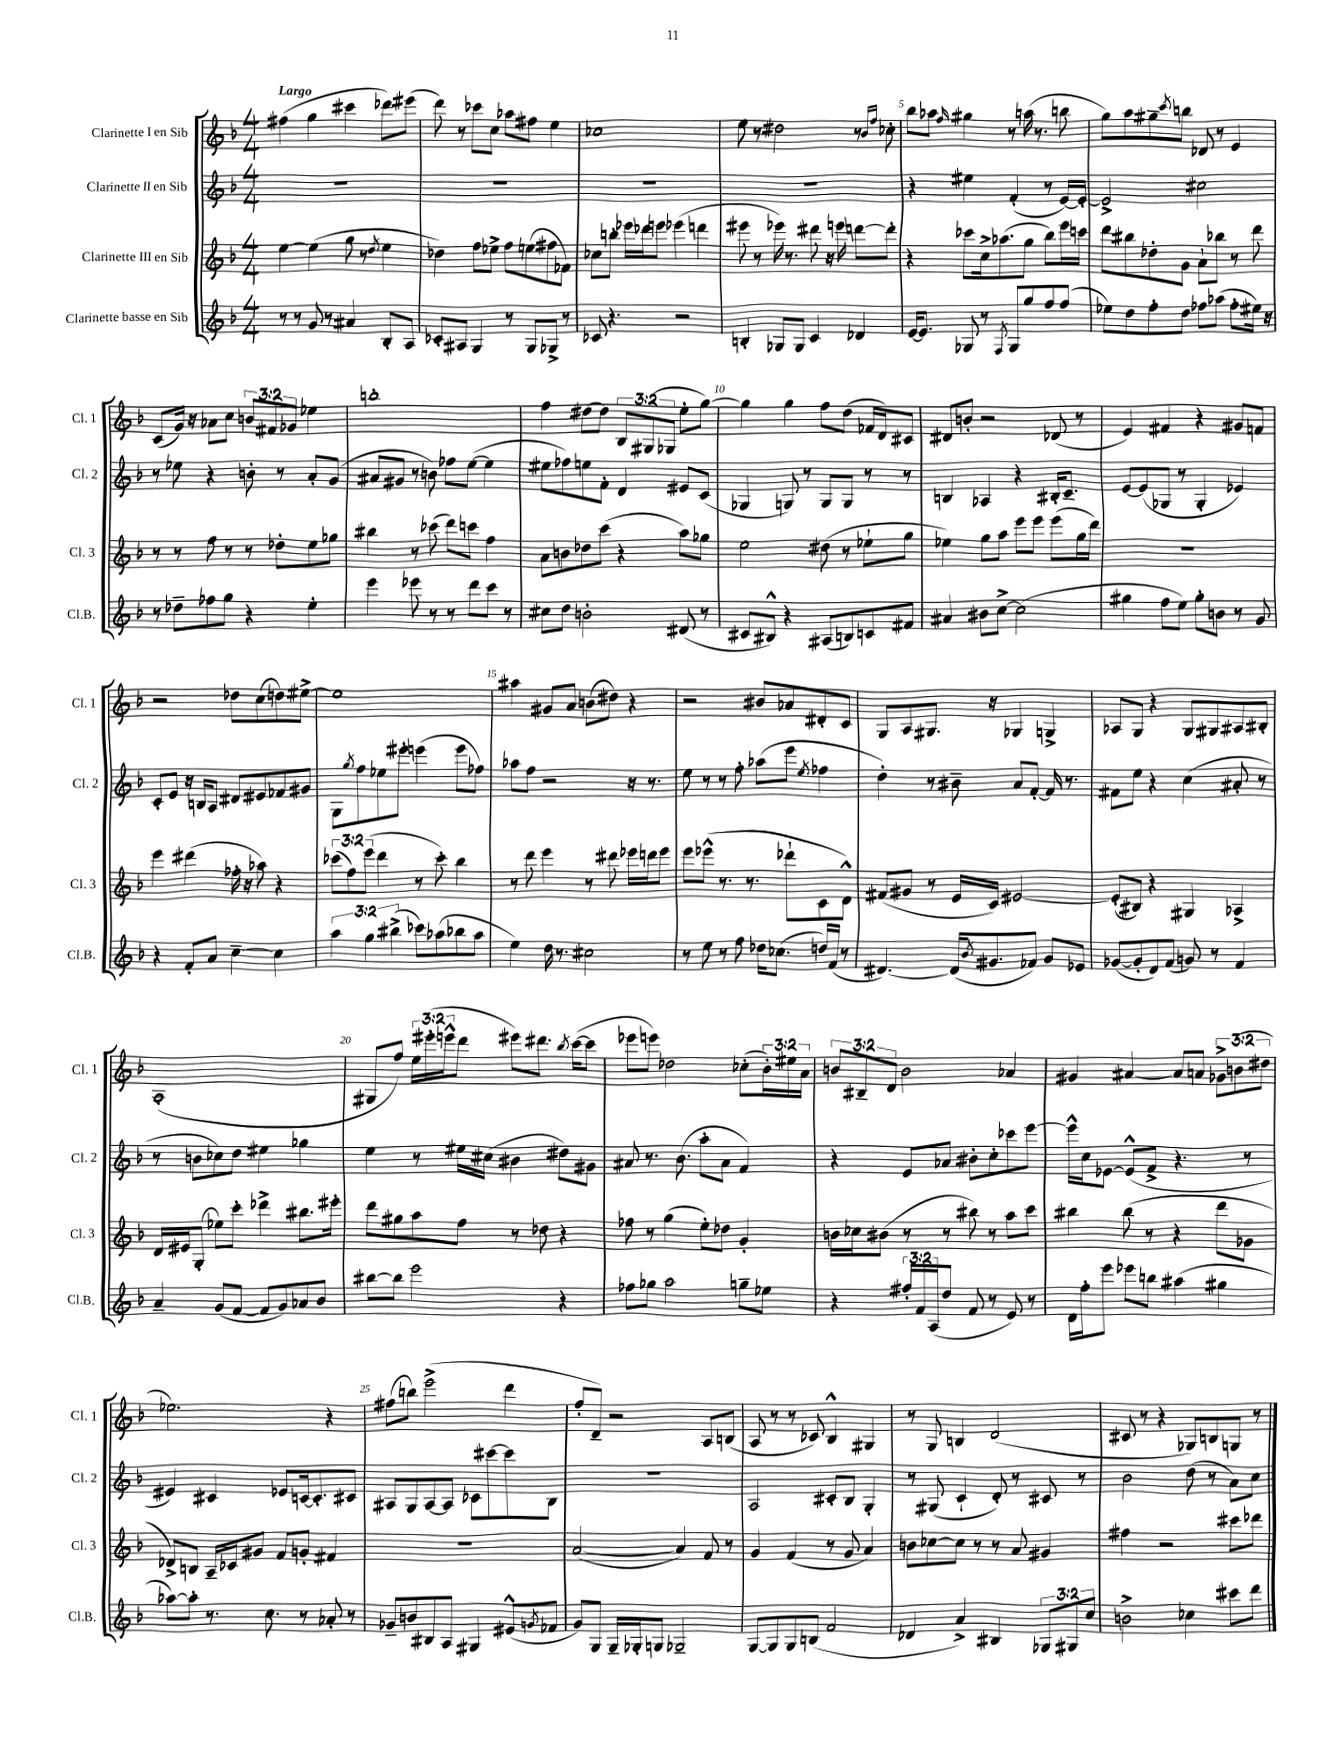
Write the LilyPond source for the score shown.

<<
\new StaffGroup <<
\new Staff = "s0" \with { instrumentName = "Clarinette I en Sib" shortInstrumentName = "Cl. 1" } {
    \clef treble \key f \major \numericTimeSignature \time 4/4 \override Staff.TupletNumber.text = #tuplet-number::calc-fraction-text \tempo "Largo"
    fis''4( g''4 cis'''4 des'''8) eis'''8( |
    d'''8) r8 ces'''8 c''8 aes''8 fis''8 e''4 |
    ces''1 |
    e''8 r8 dis''2 r8 \grace { bes'16 f''16 } ces''8-. |
    bes''8 aes''8 \grace { f''16 } gis''4 r8 a''16( r8. b''8 |
    g''8) a''8 gis''8-- \acciaccatura { c'''8 } b''8 des'8 r8 e'4 |
    c'8( g'16) r16 aes'8 c''8 \tuplet 3/2 { b'8 fis'8 ges'8 } ees''4 |
    b''1-. |
    f''4 dis''8~ dis''8 \tuplet 3/2 { bes8 gis8( ges8 } e''8-. g''8~) |
    g''4 g''4 f''8 d''8( fes'16 d'16) cis'8 |
    dis'8 b'8-. r2 des'8( r8 |
    e'4) fis'4 r4 gis'8 f'8 |
    r2 des''8 c''8( d''8) eis''8~-> |
    eis''1 |
    ais''4 gis'8 a'8 b'8( dis''8) r4 |
    r2 bis'8 aes'8 dis'8-. c'8 |
    g8 a8 gis8. r16 ges4 g4-> |
    aes8 g8 r4 g8 gis8 ais8 bis8-. |
    a1-.( |
    gis8 f''8) \tuplet 3/2 { e''16 eis'''16-.( e'''16-^ } d'''8 eis'''8) dis'''8. \acciaccatura { bes''8 } c'''16~( c'''8 |
    ees'''8 e'''8) des''2 ces''8-.( \tuplet 3/2 { bes'16-.) eis''16 a'16 } |
    \tuplet 3/2 { b'8 bis8-- d'8 } b'2 aes'4 |
    gis'4 ais'4~ ais'8 a'8 \tuplet 3/2 { ges'8-> b'8( dis''8 } |
    ees''2.) r4 |
    fis''8( b''8) e'''2->( d'''4 |
    f''8-. d'8--) r2 a8 b8( |
    a8 r8 r8 ces'8) bes4-^ gis4 |
    r8 g8 b4 d'2( |
    cis'8 r8 r4 ges8) b8 g8 r8 \bar "|." |
}
\new Staff = "s1" \with { instrumentName = "Clarinette II en Sib" shortInstrumentName = "Cl. 2" } {
    \clef treble \key f \major \numericTimeSignature \time 4/4
    R1 |
    R1 |
    R1 |
    R1 |
    r4 eis''4 f'4-.( r8 e'16~) e'16~-. |
    e'2-> cis''2 |
    r8 ees''8 r4 b'8-. r8 a'8-. g'8( |
    ais'8 gis'8 r8 b'8) fes''8 e''8~( e''4 |
    eis''8 fes''8) e''8 f'8-. d'4 eis'8 c'8( |
    ges4 g8) r8 g8 g8 r8 r8 |
    b4 aes4 r4 bis16-. c'8.-- |
    e'8~ e'8( ges8 r8 ges4-. ees'4) |
    c'8-. e'8 r16 b16 a8 dis'8 eis'8 fes'8 gis'8 |
    g8 \acciaccatura { g''8 } f''8 ees''8 eis'''8-. e'''4( e'''8 fes''8) |
    aes''8 f''8 r2 r16 r8. |
    e''8 r8 r8 f''8-. aes''8( e'''8 \acciaccatura { e''8 } fes''4 |
    d''4-.) r8 bis'8-- a'8 f'8~-. f'16 r8. |
    fis'8 e''8 r4 c''4( ais'8-. r8 |
    r8 b'8 ces''8) d''8 eis''4 ges''4 |
    e''4 r8 eis''16 cis''16( bis'4 dis''8) gis'8 |
    ais'8 r8. bes'8.( a''8-. ais'8 f'4) |
    r4 e'8 aes'8 bis'8-. c''8-. ces'''8 e'''8~ |
    e'''16-^ c''16 ees'8~ ees'8-^( f'8-> r4. r8 |
    eis'4) cis'4 ees'8 c'16~ c'8.-. cis'8 |
    ais8 g8 ais8~ ais8 ces'8 cis'''8~ cis'''8 bes8 |
    R1 |
    a2 cis'8-. bes8 g4-. |
    r8 gis8( c'4-! d'8-.) r8 cis'8 r8 |
    bes'2 d''8( r8 a'8) c''8 \bar "|." |
}
\new Staff = "s2" \with { instrumentName = "Clarinette III en Sib" shortInstrumentName = "Cl. 3" } {
    \clef treble \key f \major \numericTimeSignature \time 4/4 \override Staff.TupletNumber.text = #tuplet-number::calc-fraction-text
    e''4~ e''4( g''8 r8 \acciaccatura { d''8 } e''4 |
    des''4) f''8 ees''8-> f''8 e''8( fis''8 fes'8) |
    ces''8 b''8-. ees'''16 des'''16 e'''8 ees'''4( d'''4 |
    eis'''8 r8 ees'''16) r8. dis'''8 r16 e'''16 d'''8~ d'''8-. |
    r4 ces'''8 c''16-> aes''8.( g''8 bes''8) e'''16 c'''16 |
    d'''8 bis''8 des''8-. g'8 a'8-! bes''8 r8 d'''8 |
    r8 r8 f''8 r8 r8 des''8-. e''8 ges''8 |
    bis''4 r8 ces'''8( d'''8) c'''8 f''4 |
    a'8 b'8 des''8 c'''8( r4 a''8) ges''8 |
    e''2 dis''8( r8 ees''8-! g''8 |
    ees''4) g''8 a''8 e'''8 e'''8 e'''8( g''16 d'''16) |
    r1 |
    e'''4 dis'''4( fes''16-. r16 aes''8) r4 |
    \tuplet 3/2 { ces'''8( f''8) e'''8( } d'''4 r8 ces'''8-.) bes''4 |
    r8 d'''8 e'''4 r8 dis'''8 ees'''16 d'''16 ees'''8 |
    e'''8 ees'''8-^( r8. r8. des'''8-! c'8 d'8-^) |
    fis'8( gis'8 r8 e'16 c'16) eis'2~ |
    eis'8-.( bis8) r4 gis4 aes4-> |
    d'16 eis'16 g8-.( ees''8) c'''8-. des'''4-> bis''8. eis'''16-. |
    d'''8 gis''8 a''8 f''8 r8 des''8 r4 |
    fes''8 r8 g''4( e''8-.) des''8 g'4-. |
    b'16 ces''16 bis'8( r8 r8 bis''8) r8 a''8 c'''8 |
    bis''4 bis''8( r8 r4 d'''8 ges'8 |
    des'8->) b8 a16-- ces'16 gis'8 f'8 g'8-. fis'4 |
    R1 |
    a'2~( a'4) f'8 r8 |
    g'4 f'4( r8 g'8 a'4) |
    b'8 ces''8~ ces''8 r8 r8 a'8 gis'4 |
    fis''4 r2 cis'''8 des'''8 \bar "|." |
}
\new Staff = "s3" \with { instrumentName = "Clarinette basse en Sib" shortInstrumentName = "Cl.B." } {
    \clef treble \key f \major \numericTimeSignature \time 4/4 \override Staff.TupletNumber.text = #tuplet-number::calc-fraction-text
    r8 r8 g'8 r8 ais'4 bes8-. a8 |
    ces'8-. ais8 g4 r8 g8 ges8-> r8 |
    ces'8 r4. r2 |
    b4-. ges8 ges8 c'4 des'4 |
    e'16~ e'8. ges8 r8 \acciaccatura { f8 } ges8 g''8 f''8 f''8( |
    ees''8) d''8 f''8-. d''8 fes''8 aes''8( fes''8-. eis''16) r16 |
    r8 des''8-- fes''8 g''8 r4 e''4-. |
    e'''4 ees'''8 r8 r8 d'''8 c'''8 r8 |
    cis''8 d''8 b'2-. dis'8( r8 |
    cis'8 bis8-^) r4 ais8( b8) c'8 fis'8 |
    ais'4 bis'8 c''8~-> c''2( |
    gis''4 f''8 e''8) gis''8-. b'8 r8 g'8 |
    r4 f'8-. a'8 c''4~-- c''4 |
    \tuplet 3/2 { a''4 g''4 bis''4->( } ces'''8) aes''8( bes''8 aes''8 |
    e''4) d''16 r8. cis''2 |
    r8 e''8 r8 f''8 des''16 ces''8.( d''16) f'16( r8 |
    dis'4.~) dis'16( \acciaccatura { bes'8 } gis'8. fes'8) gis'8 ees'8 |
    ges'8~( ges'8-. d'8) f'8( g'8) r8 f'4 |
    a'4-- g'8( f'8~ f'8 g'8) aes'8 bes'8 |
    bis''8~ bis''8 e'''2 r4 |
    fes''8 ges''8 a''2 g''8-- ees''8 |
    r4 \tuplet 3/2 { fis''16-. f'16 a16( } d''8 f'8 r8 e'8) r8 |
    d'16 f''16-. e'''8 ees'''8 b''8 ais''4( gis''4 |
    aes''8~) aes''8-. r8. c''8. r8 aes'8-. r8 |
    ges'8-- b'8 bis8 a8 gis4 eis'8-^( \acciaccatura { g'8 } fes'8 |
    g'8) g8 g16-- ges16-. g8 ges2-- |
    g8~ g8 g8 b8( f'2 |
    des'4 a'4->) bis4 \tuplet 3/2 { ges8 gis8 c''8 } |
    b'2-> ces''4 cis'''8 d'''8 \bar "|." |
}
>>
>>
\layout { \context { \Score \override BarNumber.break-visibility = ##(#f #t #t) barNumberVisibility = #(every-nth-bar-number-visible 5) } }
